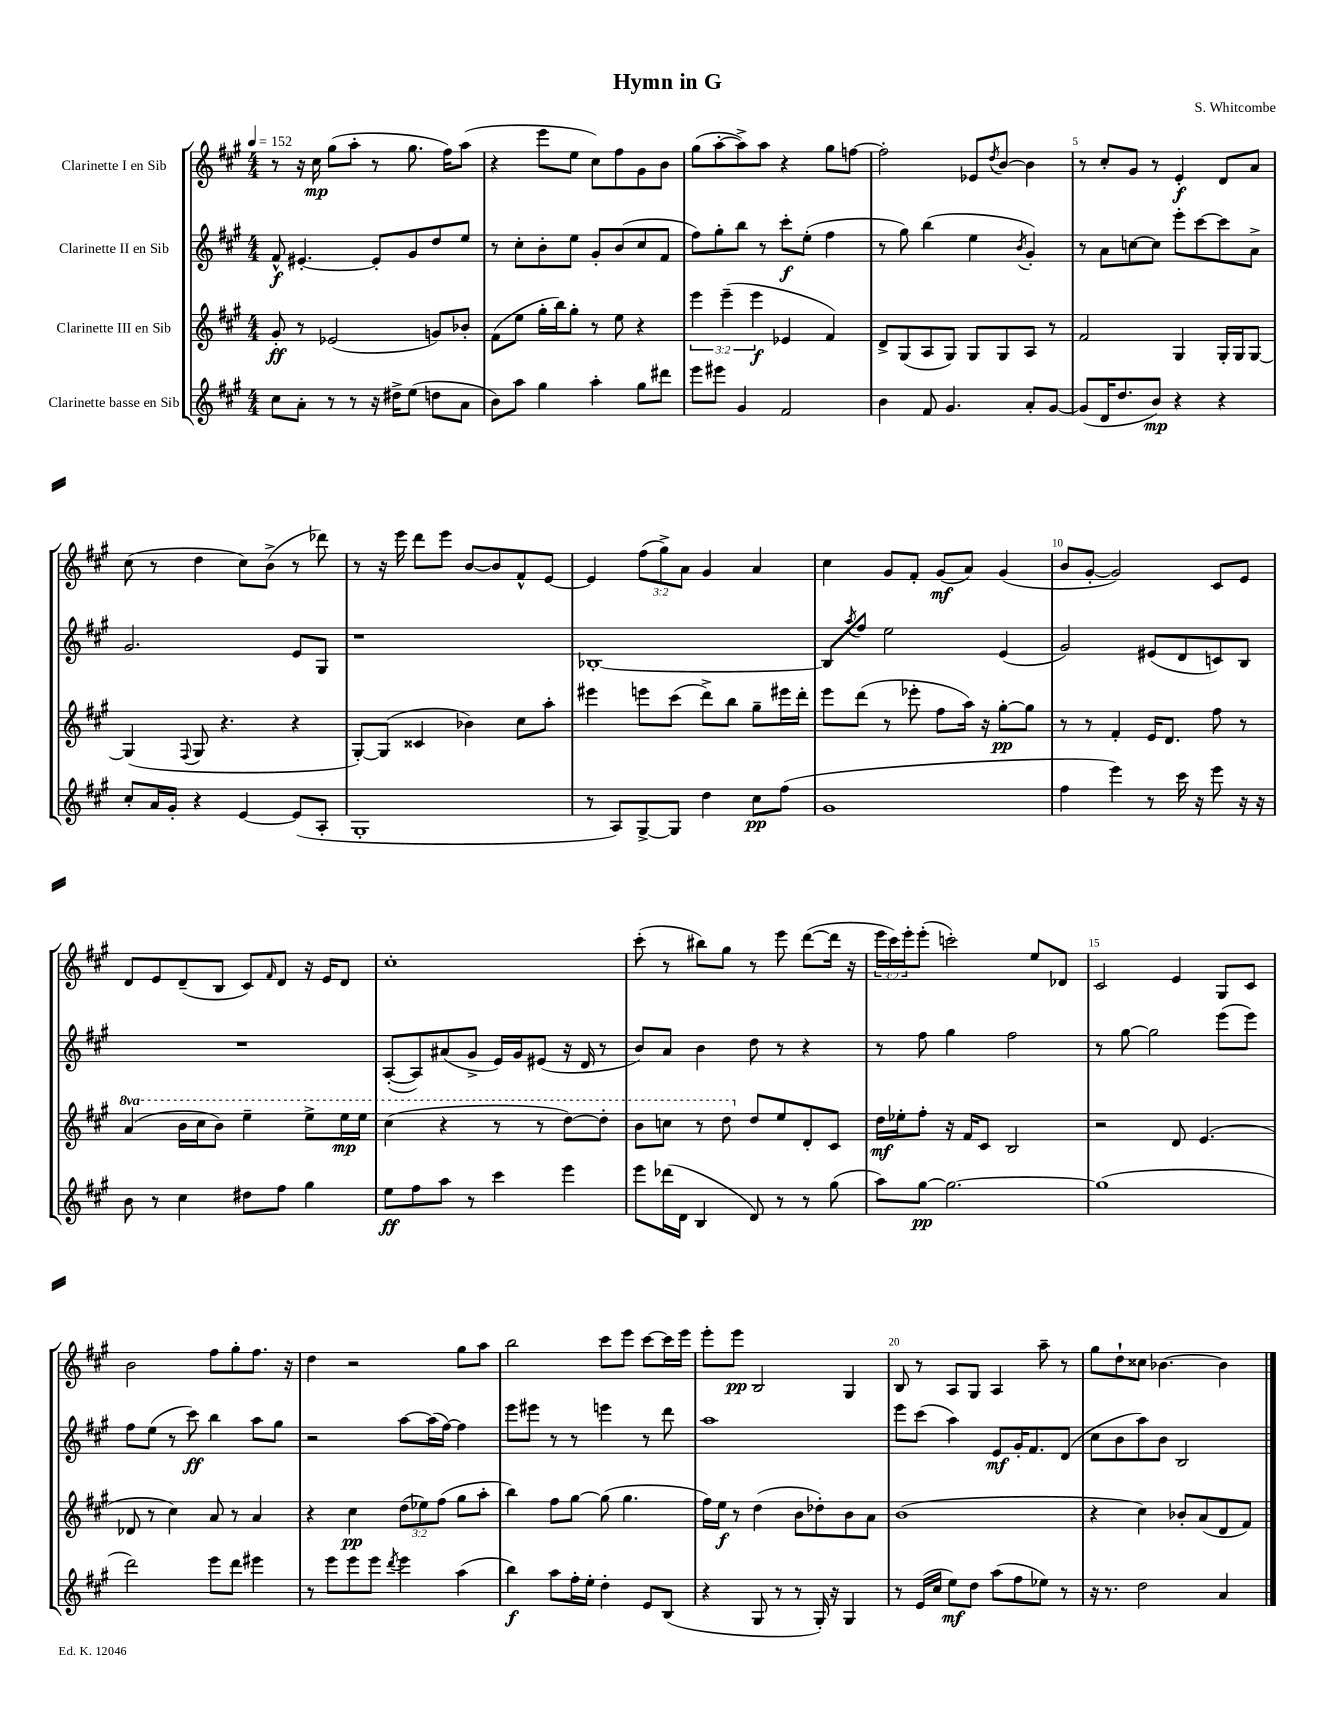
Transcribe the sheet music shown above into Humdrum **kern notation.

**kern	**kern	**kern	**kern
*staff4	*staff3	*staff2	*staff1
*clefG2	*clefG2	*clefG2	*clefG2
*k[f#c#g#]	*k[f#c#g#]	*k[f#c#g#]	*k[f#c#g#]
*M4/4	*M4/4	*M4/4	*M4/4
*MM152	*MM152	*MM152	*MM152
8cc#	8g#'	8f#^^	8r
8a'	8r	[4.e#'	16r
.	.	.	16cc#
8r	(2e-	.	(8gg#
8r	.	.	8aa'
16r	.	8e#']	8r
16dd#^	.	.	.
(8ee	.	8g#	8.gg#
8dd	8g)	8dd	.
.	.	.	16ff#)
8a	8b-'	8ee	(8aa
=	=	=	=
8b)	(8f#	8r	4r
8aa	8ee	8cc#'	.
4gg#	16gg#'	8b'	8eee
.	16bb)	.	.
.	8gg#'	8ee	8ee
4aa'	8r	8g#'	8cc#)
.	8ee	(8b	8ff#
8gg#	4r	8cc#	8g#
8ddd#	.	8f#	8b
=	=	=	=
8eee	6eee	8ff#)	(8gg#
8eee#	.	8gg#'	[8aa'
.	(6eee~	.	.
4g#	.	8bb	8aa^])
.	6eee	.	.
.	.	8r	8aa
2f#	4e-	8ccc#'	4r
.	.	(8ee'	.
.	4f#)	4ff#	8gg#
.	.	.	[8ff
=	=	=	=
4b	8d^	8r	2ff']
.	(8G#	8gg#)	.
8f#	8A	(4bb	.
4.g#	8G#)	.	.
.	8G#	4ee	8e-
.	.	.	8qdd
.	8G#	.	[8b
.	.	8qb	.
8a'	8A	4g#')	4b]
[8g#	8r	.	.
=	=	=	=
(8g#]	2f#	8r	8r
16d	.	8a	8cc#'
8.dd	.	.	.
.	.	[8cc	8g#
8b)	.	8cc]	8r
4r	4G#	8eee'	4e'
.	.	[8ccc#	.
4r	16G#'	8ccc#]	8d
.	16G#	.	.
.	[8G#	8a^	8a
=	=	=	=
8cc#'	(4G#]	2.g#	(8cc#
16a	.	.	8r
16g#'	.	.	.
.	8qqF#	.	.
4r	8G#	.	4dd
.	4.r	.	.
[4e	.	.	8cc#)
.	.	.	(8b^
(8e]	4r	8e	8r
8A'	.	8G#	8ddd-)
=	=	=	=
1G#'	[8G#')	1r	8r
.	(8G#]	.	16r
.	.	.	16eee
.	4c##	.	8ddd
.	.	.	8eee
.	4b-)	.	[8b
.	.	.	8b]
.	8cc#	.	8f#^^
.	8aa'	.	[8e
=	=	=	=
8r	4eee#	[1B-'	4e]
8A)	.	.	.
[8G#^	8eee	.	(12ff#
.	.	.	12gg#^)
8G#]	(8ccc#	.	.
.	.	.	12a
4dd	8ddd^)	.	4g#
.	8bb	.	.
8cc#	8gg#~	.	4a
(8ff#	16eee#	.	.
.	16ddd'	.	.
=	=	=	=
1g#	8eee	8B-]	4cc#
.	.	8qaa	.
.	(8ddd	8ff#	.
.	8r	2ee	8g#
.	8eee-'	.	8f#'
.	8ff#	.	(8g#
.	16aa)	.	8a)
.	16r	.	.
.	[8gg#'	(4e	(4g#
.	8gg#]	.	.
=	=	=	=
4ff#	8r	2g#)	8b
.	8r	.	[8g#'
4eee)	4f#'	.	2g#])
8r	16e	(8e#	.
.	8.d	.	.
16ccc#	.	8d	.
16r	.	.	.
8eee	8ff#	8c)	8c#
16r	8r	8B	8e
16r	.	.	.
=	=	=	=
8b	(4aa	1r	8d
8r	.	.	8e
4cc#	16bb	.	(8d~
.	16ccc#	.	.
.	8bb)	.	8B
8dd#	4eee~	.	8c#)
.	.	.	16qqf#
8ff#	.	.	8d
4gg#	8eee^	.	16r
.	.	.	16e
.	16eee	.	8d
.	16eee	.	.
=	=	=	=
8ee	(4ccc#	([8A'	1cc#'
8ff#	.	8A])	.
8aa	4r	(8a#	.
8r	.	8g#^	.
4ccc#	8r	16e)	.
.	.	16g#	.
.	8r	(8e#	.
4eee	[8ddd)	16r	.
.	.	16d	.
.	8ddd']	8r	.
=	=	=	=
8eee	8bb	8b)	(8ccc#'
(16ddd-	8ccc	8a	8r
16d	.	.	.
4B	8r	4b	8bb#)
.	8ddd	.	8gg#
8d)	8dd	8dd	8r
8r	8ee	8r	8eee
8r	8d'	4r	([8ddd
(8gg#	8c#	.	16ddd]
.	.	.	16r
=	=	=	=
8aa)	16dd	8r	24eee
.	.	.	24ccc#)
.	16ee-'	.	.
.	.	.	24eee'
[8gg#	8ff#'	8ff#	(8eee'
2.gg#_	16r	4gg#	2ccc')
.	16f#	.	.
.	8c#	.	.
.	2B	2ff#	.
.	.	.	8ee
.	.	.	8d-
=	=	=	=
(1gg#]	2r	8r	2c#
.	.	[8gg#	.
.	.	2gg#]	.
.	8d	.	4e
.	(4.e	.	.
.	.	(8eee	8G#
.	.	8eee)	8c#
=	=	=	=
2ddd)	8d-	8ff#	2b
.	8r	(8ee	.
.	4cc#)	8r	.
.	.	8ccc#)	.
8eee	8a	4bb	8ff#
8ddd	8r	.	8gg#'
4eee#	4a	8aa	8.ff#
.	.	8gg#	.
.	.	.	16r
=	=	=	=
8r	4r	2r	4dd
8eee	.	.	.
8eee	4cc#	.	2r
8eee	.	.	.
8qddd	.	.	.
4eee	(12dd	[8aa	.
.	12ee-)	.	.
.	.	(16aa]	.
.	(12ff#	.	.
.	.	[16ff#)	.
(4aa	8gg#	4ff#]	8gg#
.	8aa'	.	8aa
=	=	=	=
4bb)	4bb)	8eee	2bb
.	.	8eee#	.
8aa	8ff#	8r	.
16ff#'	[8gg#	8r	.
16ee'	.	.	.
4dd'	(8gg#]	4eee	8ccc#
.	4.gg#	.	8eee
8e	.	8r	[8ccc#
(8B	.	8ddd	16ccc#]
.	.	.	16eee
=	=	=	=
4r	16ff#)	1aa	8eee'
.	16ee	.	.
.	8r	.	8eee
8G#	(4dd	.	2B
8r	.	.	.
8r	8b	.	.
16G#')	8dd-')	.	.
16r	.	.	.
4G#	8b	.	4G#
.	8a	.	.
=	=	=	=
8r	(1b	8eee	8B
(16e	.	(8ccc#	8r
16cc#	.	.	.
8ee)	.	4aa)	8A
8dd	.	.	8G#
(8aa	.	8e	4A
8ff#	.	16g#'	.
.	.	8.f#	.
8ee-)	.	.	8aa~
8r	.	(8d	8r
=	=	=	=
16r	4r	8cc#	8gg#
8.r	.	.	.
.	.	8b	8dd`
2dd	4cc#)	8aa)	8cc##
.	.	8b	[4.b-
.	8b-'	2B	.
.	(8a	.	.
4a	8d	.	4b-]
.	8f#)	.	.
==	==	==	==
*-	*-	*-	*-
